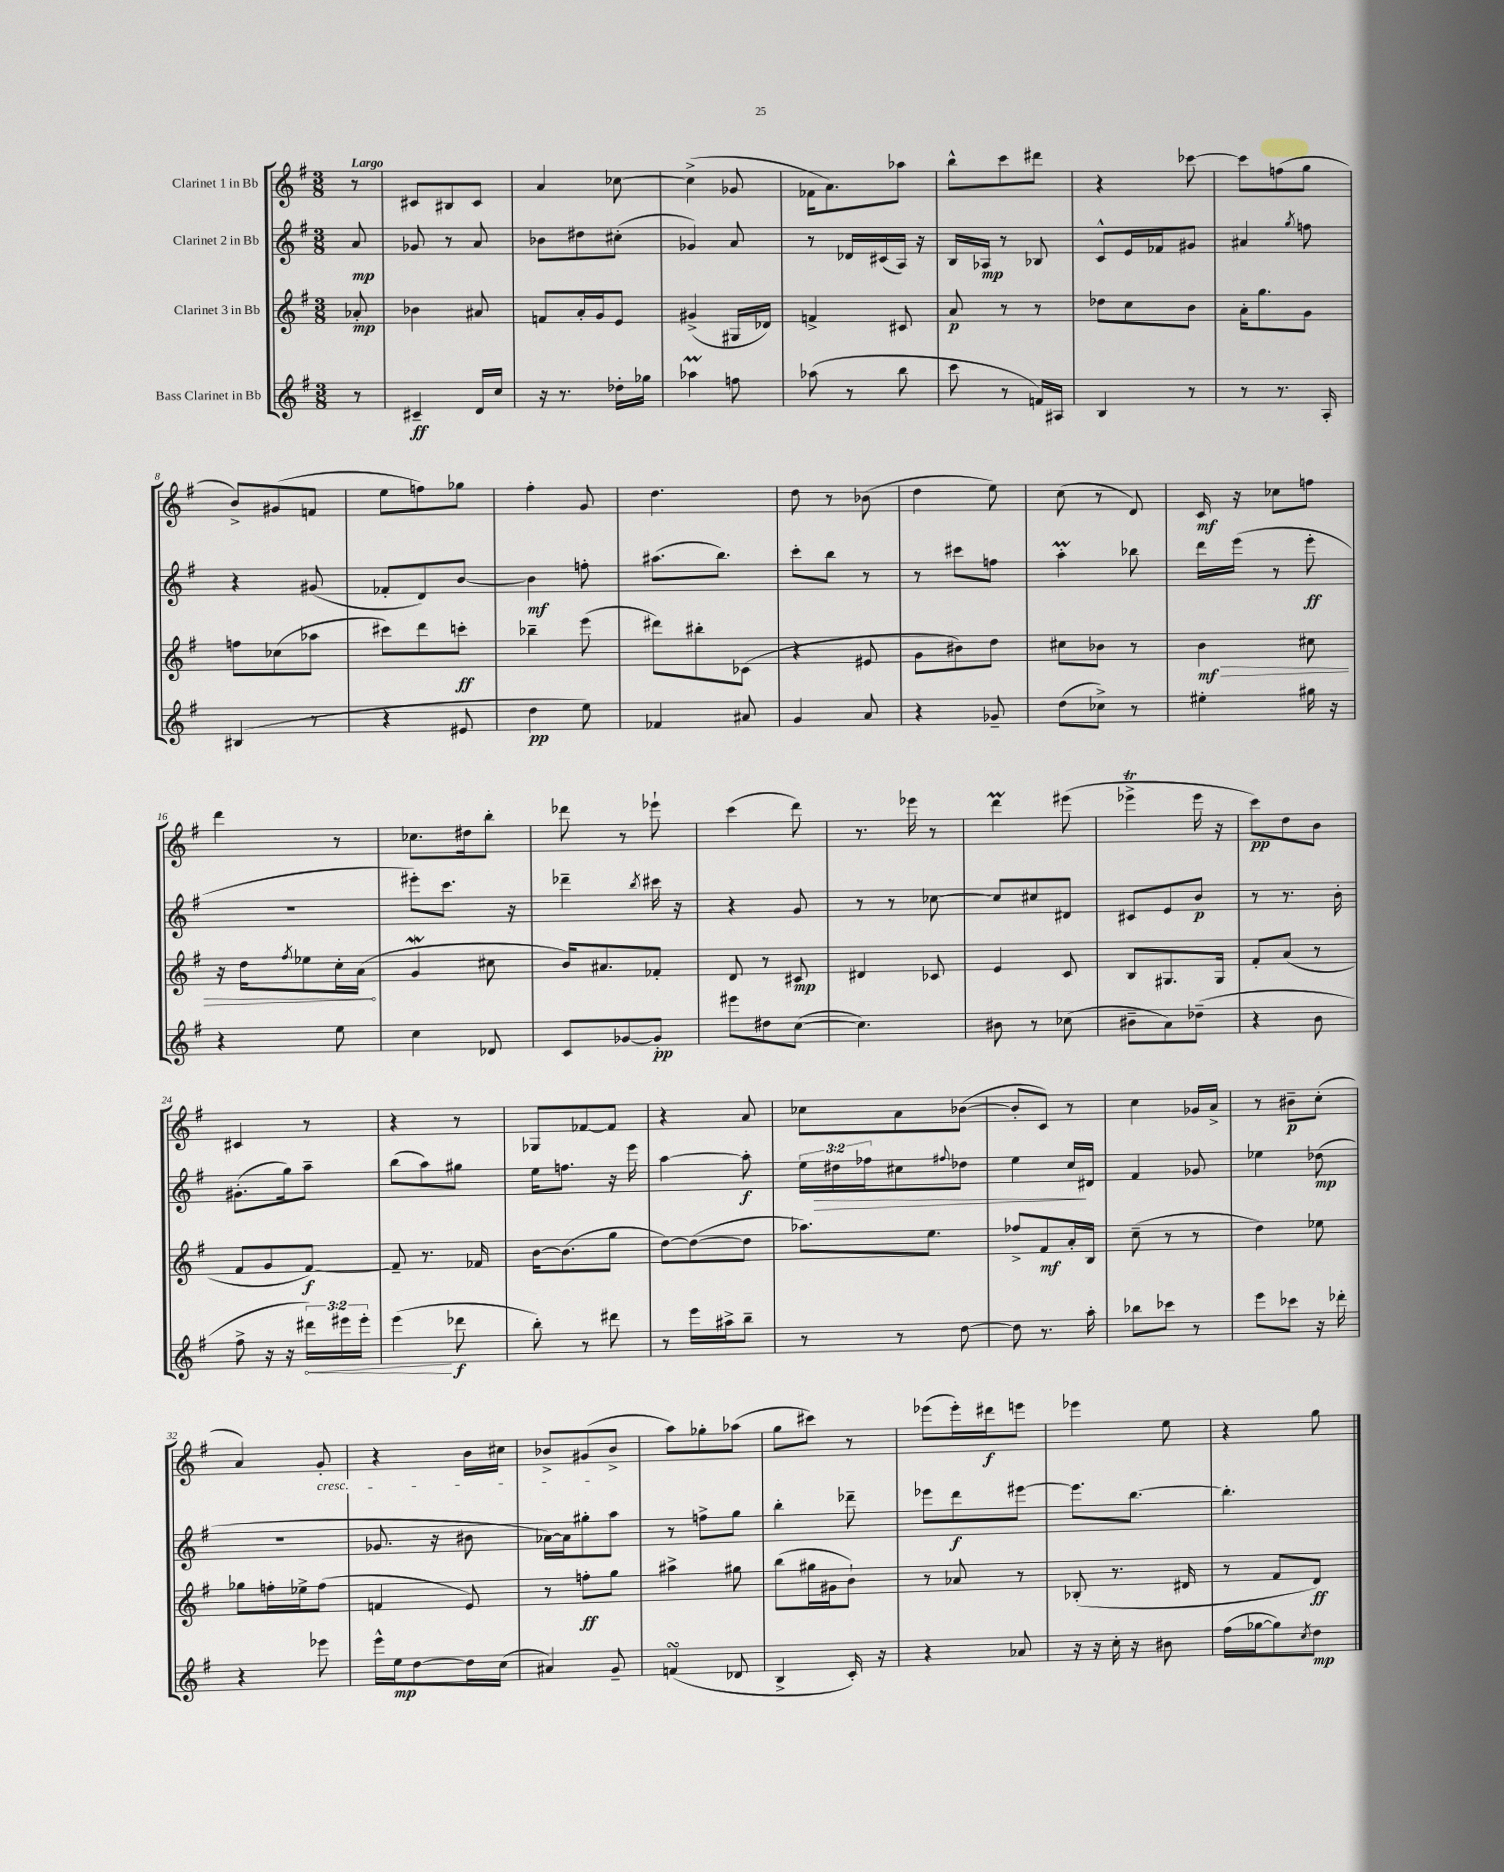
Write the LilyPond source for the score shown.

<<
\new StaffGroup <<
\new Staff = "s0" \with { instrumentName = "Clarinet 1 in Bb" } {
    \clef treble \key g \major \numericTimeSignature \time 3/8 \partial 8 \tempo "Largo"
    r8 |
    cis'8 bis8 cis'8 |
    a'4 ces''8~ |
    ces''4->( ges'8 |
    fes'16 a'8.) aes''8 |
    b''8-^ c'''8 dis'''8 |
    r4 ces'''8~ |
    ces'''8 f''8( g''8 |
    b'8->) gis'8( f'8 |
    e''8 f''8) ges''8 |
    fis''4-. g'8 |
    d''4. |
    d''8 r8 bes'8( |
    d''4 e''8) |
    c''8( r8 d'8) |
    c'16\mf r16 ces''8 f''8 |
    d'''4 r8 |
    ces''8. dis''16 b''8-. |
    des'''8 r8 ees'''8-! |
    c'''4( d'''8) |
    r8. ees'''16 r8 |
    d'''4\prall eis'''8( |
    ees'''4->\trill ees'''16 r16 |
    c'''8\pp) d''8 b'8 |
    cis'4 r8 |
    r4 r8 |
    ges8 fes'8~ fes'8 |
    r4 a'8 |
    ces''8 a'8 bes'8~( |
    bes'8-. c'8) r8 |
    c''4 ges'16 a'16-> |
    r8 bis'8--\p c''8-.( |
    a'4) g'8-.\cresc |
    r4 b'16 cis''16 |
    bes'8-> gis'8\!( bes'8-> |
    a''8) ges''8-. aes''8( |
    g''8 cis'''8) r8 |
    ees'''8( ees'''16-.) dis'''16\f e'''8 |
    ees'''4 e''8 |
    r4 g''8 \bar "|." |
}
\new Staff = "s1" \with { instrumentName = "Clarinet 2 in Bb" } {
    \clef treble \key g \major \numericTimeSignature \time 3/8 \override Staff.TupletNumber.text = #tuplet-number::calc-fraction-text \partial 8
    a'8\mp |
    ges'8 r8 a'8 |
    bes'8 dis''8 cis''8-.( |
    ges'4) a'8 |
    r8 des'16 cis'16( a16) r16 |
    b16 aes16\mp r8 bes8 |
    c'8-^ e'16 fes'16 gis'8 |
    ais'4 \acciaccatura { g''8 } f''8 |
    r4 gis'8( |
    fes'8-. d'8) b'8~ |
    b'4\mf f''8-. |
    ais''8.( b''8.) |
    c'''8-. b''8 r8 |
    r8 cis'''8 f''8 |
    a''4-.\prall bes''8 |
    d'''16 e'''16( r8 e'''8-.\ff |
    R4. |
    eis'''8-.) c'''8. r16 |
    des'''4-- \acciaccatura { b''8 } cis'''16 r16 |
    r4 g'8 |
    r8 r8 ces''8~ |
    ces''8 cis''8 dis'8 |
    cis'8 e'8 b'8\p |
    r8 r8. b'16-. |
    gis'8.-.( g''16) a''8-- |
    b''8( a''8) gis''8 |
    e''16 f''8. r16 e'''16 |
    a''4~ a''8-.\f |
    \tuplet 3/2 { e''16 dis''16\> fes''16 } cis''8 \appoggiatura { fis''8 } des''8 |
    e''4 c''16\! dis'16 |
    fis'4 ges'8 |
    ees''4 des''8\mp( |
    R4. |
    ges'8. r16 bis'8 |
    aes'16~) aes'16 gis''8-. a''8 |
    r8 f''8-> g''8 |
    b''4-. des'''8-- |
    ees'''8 d'''8\f eis'''8~ |
    eis'''8. b''8.~ |
    b''4.-. \bar "|." |
}
\new Staff = "s2" \with { instrumentName = "Clarinet 3 in Bb" } {
    \clef treble \key g \major \numericTimeSignature \time 3/8 \partial 8
    aes'8-.\mp |
    bes'4 ais'8 |
    f'8 a'16-. g'16 e'8 |
    gis'4->( gis16 des'16) |
    f'4-> cis'8 |
    a'8\p r8 r8 |
    des''8 c''8 b'8 |
    a'16-. g''8. g'8 |
    f''8 ces''8( aes''8 |
    cis'''8) d'''8 c'''8-.\ff |
    bes''4-- e'''8( |
    dis'''8) bis''8-. ces'8( |
    r4 eis'8 |
    g'8 bis'8) d''8 |
    cis''8 bes'8 r8 |
    \once \override Hairpin.circled-tip = ##t b'4\mf\> cis''8 |
    r16 d''16 \acciaccatura { fis''8 } ees''8 c''16-. a'16\!( |
    g'4\mordent cis''8 |
    b'16) ais'8. fes'8-. |
    d'8 r8 cis'8\mp |
    dis'4 ces'8 |
    e'4 c'8 |
    b8 gis8. gis16 |
    fis'8-. a'8( r8 |
    fis'8 g'8 fis'8~\f) |
    fis'8-- r8. fes'16 |
    b'16~ b'8.( g''8 |
    d''8~) d''8~( d''8 |
    aes''8.) e''8. |
    fes''8-> fis'8\mf a'16-. b16 |
    c''8--( r8 r8 |
    d''4) ees''8 |
    ges''8 f''16-. ees''16-> f''8( |
    f'4 e'8) |
    r8 f''8-.\ff g''8 |
    ais''4-> gis''8 |
    b''8( gis''16 gis'16 b'8-!) |
    r8 aes'8 r8 |
    bes8-.( r8. dis'16 |
    r8 fis'8 d'8\ff) \bar "|." |
}
\new Staff = "s3" \with { instrumentName = "Bass Clarinet in Bb" } {
    \clef treble \key g \major \numericTimeSignature \time 3/8 \override Staff.TupletNumber.text = #tuplet-number::calc-fraction-text \partial 8
    r8 |
    cis'4--\ff d'16 c''16 |
    r16 r8. des''16-. ges''16 |
    aes''4\prall f''8 |
    aes''8( r8 b''8 |
    c'''8 r8 f'16) ais16 |
    b4 r8 |
    r8 r8. a16-. |
    bis4( r8 |
    r4 eis'8 |
    d''4\pp e''8) |
    fes'4 ais'8 |
    g'4 a'8 |
    r4 ges'8-- |
    d''8( ces''8->) r8 |
    eis''4-. gis''16 r16 |
    r4 e''8 |
    c''4 des'8 |
    c'8 ges'8~ ges'8-.\pp |
    eis'''8 dis''8 c''8~( |
    c''4.) |
    bis'8 r8 ces''8( |
    bis'8-- a'8) des''8--( |
    r4 b'8 |
    fis''8-> r16 r16 \tuplet 3/2 { \once \override Hairpin.circled-tip = ##t dis'''16\<) eis'''16 eis'''16-. } |
    e'''4\!( des'''8\f |
    b''8-.) r8 dis'''8 |
    r8 e'''16 ais''16-> b''8-- |
    r8 r8 d''8~ |
    d''8 r8. a''16-. |
    bes''8 ces'''8 r8 |
    e'''8 ces'''8 r16 des'''16-. |
    r4 ees'''8 |
    e'''16-^ e''16\mp d''8~ d''16 c''16( |
    ais'4) g'8-- |
    f'4\turn( des'8 |
    b4-> c'16-.) r16 |
    r4 aes'8 |
    r16 r16 c''16-. r16 bis'8 |
    fis''16( ges''16~ ges''8) \acciaccatura { c''8 } d''8\mp \bar "|." |
}
>>
>>
